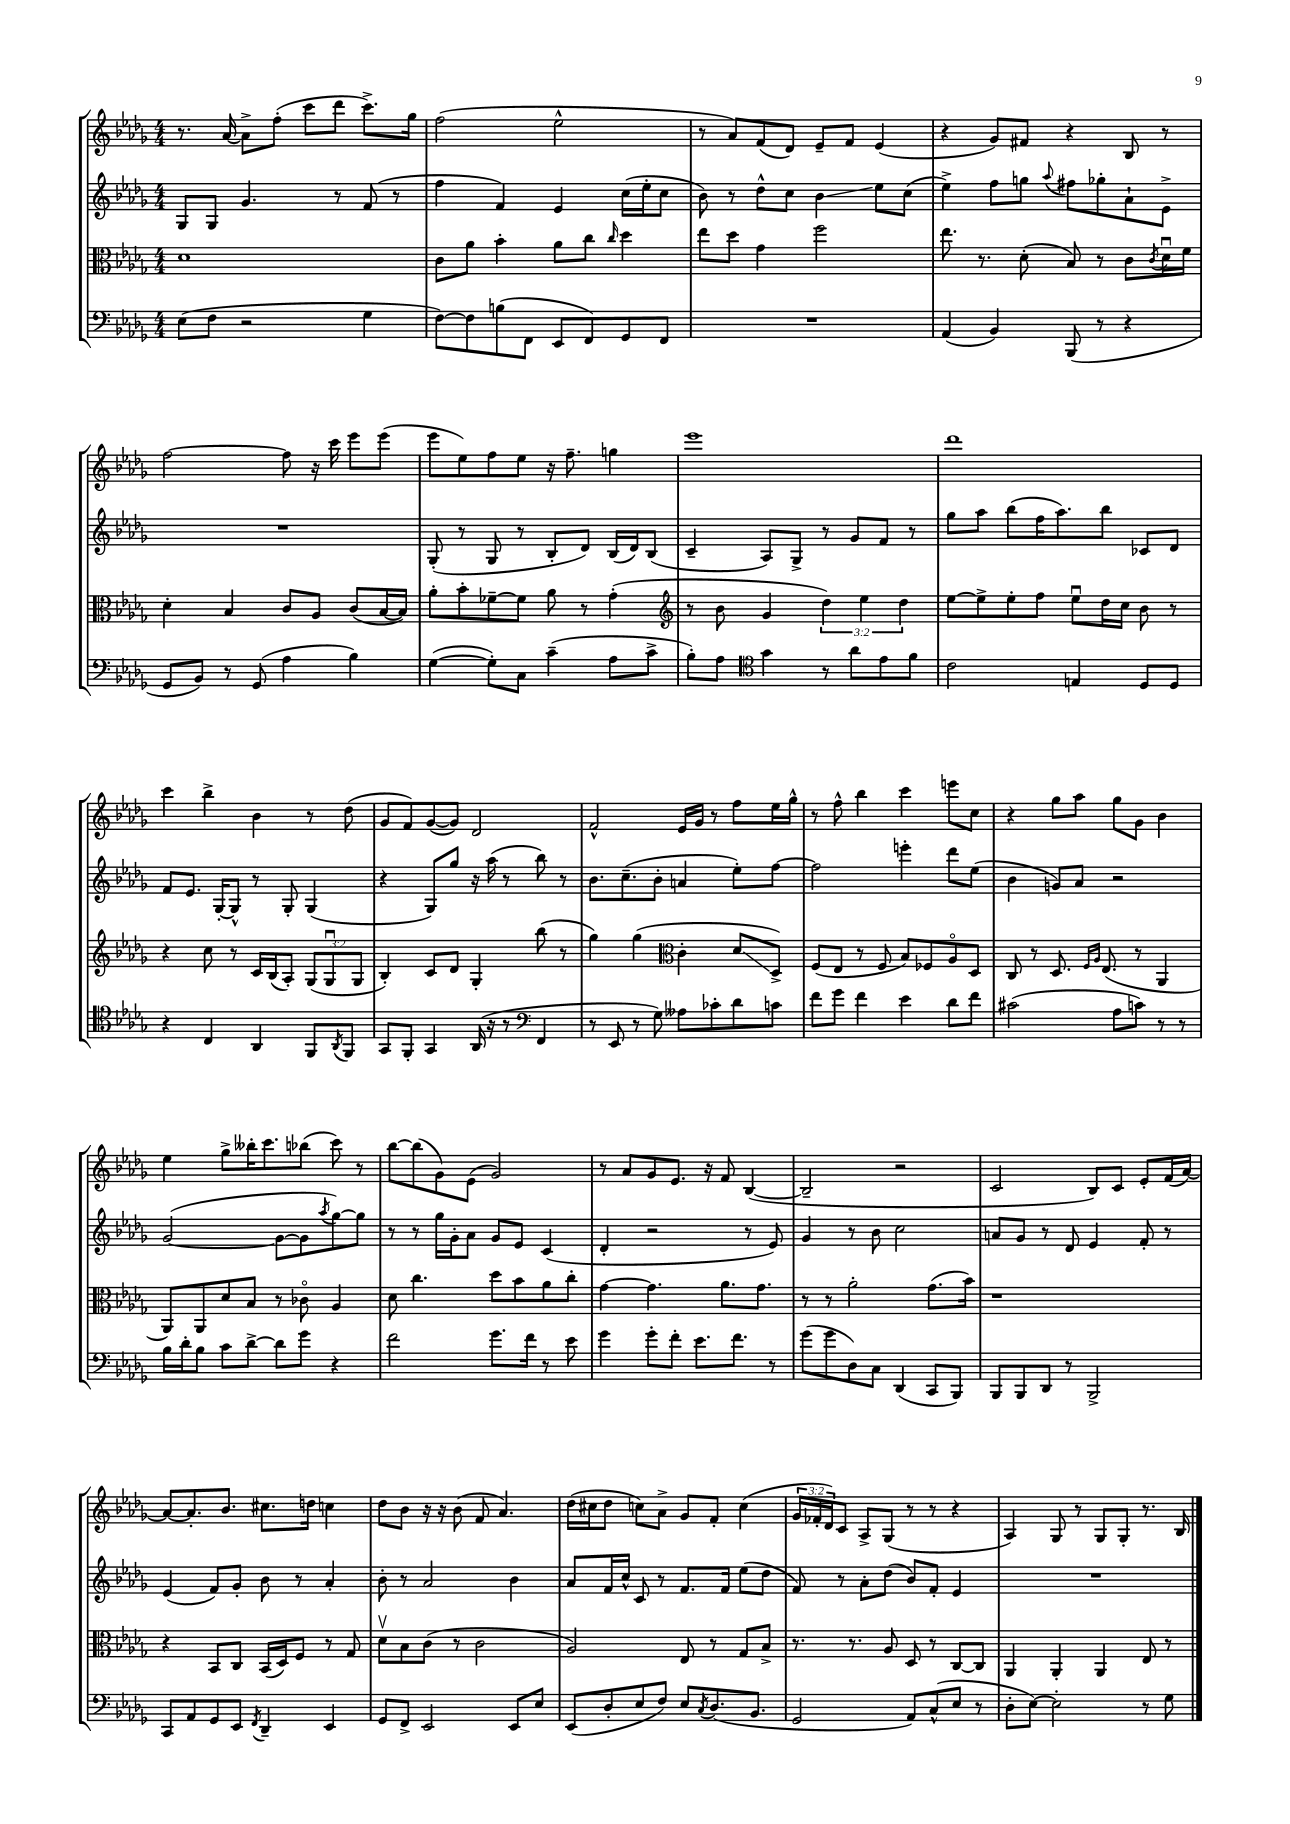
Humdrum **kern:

**kern	**kern	**kern	**kern
*staff4	*staff3	*staff2	*staff1
*clefF4	*clefC3	*clefG2	*clefG2
*k[b-e-a-d-g-]	*k[b-e-a-d-g-]	*k[b-e-a-d-g-]	*k[b-e-a-d-g-]
*M4/4	*M4/4	*M4/4	*M4/4
(8E-\L	1d-	8G-/L	8.r
8F\J	.	8G-/J	.
.	.	.	[16a-/
2r	.	4.g-/	8a-^\]L
.	.	.	(8ff'\J
.	.	.	8ccc\L
.	.	8r	8ddd-\J
4G-\	.	(8f/	8.ccc^\L)
.	.	8r	.
.	.	.	16gg-\Jk
=	=	=	=
[8F\L)	8c\L	4ff\	(2ff\
8F\]	8a-\J	.	.
(8B\	4b-'\	4f/)	.
8FF\J	.	.	.
8EE-/L	8a-\L	4e-/	2ee-^^\
8FF/)	8cc\J	.	.
.	16qqcc/	.	.
8GG-/	4dd-\	(16cc\LL	.
.	.	16ee-'\J	.
8FF/J	.	8cc\J	.
=	=	=	=
1r	8ee-\L	8b-\)	8r
.	8dd-\J	8r	8a-/L)
.	4g-\	8dd-^^\L	(8f/
.	.	8cc\J	8d-/J)
.	2ff\	4b-\	8e-~/L
.	.	.	8f/J
.	.	8ee-\L	(4e-/
.	.	(8cc\J	.
=	=	=	=
(4AA-/	8.ee-\	4ee-^\)	4r
.	8.r	.	.
4BB-/)	.	8ff\L	8g-/L)
.	(8d-'\	8gg\J	8f#/J
.	.	8qqaa-/	.
(8BBB-/	8B-/)	8ff#\L	4r
8r	8r	8gg-'\	.
4r	8c\L	8a-`\	8B-/
.	8qc/	.	.
.	16d-u\L	8e-^\J	8r
.	16f\JJ	.	.
=	=	=	=
8GG-/L	4d-'\	1r	[2ff\
8BB-/J)	.	.	.
8r	4B-/	.	.
(8GG-/	.	.	.
4A-\	8c/L	.	8ff\]
.	8A-/J	.	16r
.	.	.	16ccc\
4B-\)	(8c/L	.	8eee-\L
.	[16B-/L	.	(8eee-\J
.	16B-/]JJ)	.	.
=	=	=	=
([4G-\	8a-'\L	(8G-'/	8eee-\L
.	8b-'\	8r	8ee-\)
8G-'\]L)	[8f-~\	8G-/	8ff\
8C\J	8f-\]J	8r	8ee-\J
(4c~\	8a-\	8B-'/L	16r
.	.	.	8.ff~\
.	8r	8d-/J)	.
8A-\L	(4g-'\	(16B-/LL	4gg\
.	.	16d-/J)	.
8c^\J	.	(8B-/J	.
=	=	=	=
*	*clefG2	*	*
8B-'\L)	8r	4c~/	1eee-
8A-\J	8b-\	.	.
*clefC4	*	*	*
4g-\	4g-/	8A-/L)	.
.	.	8G-^/J	.
8r	6dd-\)	8r	.
8a-\L	.	8g-/L	.
.	6ee-\	.	.
8e-\	.	8f/J	.
.	6dd-\	.	.
8f\J	.	8r	.
=	=	=	=
2c\	[8ee-\L	8gg-\L	1ddd-
.	8ee-^\]	8aa-\J	.
.	8ee-'\	(8bb-\L	.
.	8ff\J	16ff\K	.
.	.	8.aa-\)	.
4E/	8ee-u\L	.	.
.	16dd-\L	8bb-\J	.
.	16cc\JJ	.	.
8D-/L	8b-\	8c-/L	.
8D-/J	8r	8d-/J	.
=	=	=	=
4r	4r	8f/L	4ccc\
.	.	8.e-/J	.
4C/	8cc\	.	4bb-^\
.	.	[16G-'/LK	.
.	8r	8G-^^/]J	.
4AA-/	16c/LL	8r	4b-\
.	(16B-/J	.	.
.	8A-'/J)	8G-'/	.
8FF/L	(12G-/L	(4G-/	8r
.	12G-u/	.	.
8qAA-/	.	.	.
8FF/J	.	.	(8dd-\
.	12G-/J	.	.
=	=	=	=
8GG-/L	4B-'/)	4r	8g-/L
8FF'/J	.	.	8f/)
4GG-/	8c/L	8G-/L)	([8g-/
.	8d-/J	8gg-/J	8g-/]J)
(16AA-/	4G-'/	16r	2d-/
16r	.	(16aa-\	.
8r	.	8r	.
*clefF4	*	*	*
4FF/	(8bb-\	8bb-\)	.
.	8r	8r	.
=	=	=	=
8r	4gg-\)	8.b-\L	2f^^/
8EE-/	.	.	.
.	.	(8.cc~\	.
8r	(4gg-\	.	.
8G-\)	.	8b-'\J	.
*	*clefC3	*	*
8A--\L	4c'\	4a/	16e-/LL
.	.	.	16g-/JJ
8c-'\	.	.	8r
8d-\	8d-/L	8ee-'\L)	8ff\L
8c\J	8D-^/J)	[8ff\J	16ee-\L
.	.	.	16gg-^^\JJ
=	=	=	=
8f\L	(8F/L	2ff\]	8r
8g-\J	8E-/J	.	8ff^^\
4f\	8r	.	4bb-\
.	8F/	.	.
4e-\	8B-/L)	4eee'\	4ccc\
.	8F-/	.	.
8d-\L	8A-o/	8ddd-\L	8eee\L
8f\J	8D-/J	(8ee-\J	8cc\J
=	=	=	=
(2c#\	8C/	4b-\	4r
.	8r	.	.
.	8.D-/	8g/L)	8gg-\L
.	.	8a-/J	8aa-\J
.	16qqF/LL	.	.
.	16qqA-/JJ	.	.
.	(8.E-/	.	.
8A-\L	.	2r	8gg-\L
8c\J)	8r	.	8g-\J
8r	4AA-/	.	4b-\
8r	.	.	.
=	=	=	=
16B-\LL	8AA-/L)	([2g-/	4ee-\
16d-'\J	.	.	.
8B-\J	8AA-/	.	.
8c\L	8d-/	.	8gg-^\L
[8d-^\J	8B-/J	.	16bb--'\K
.	.	.	8.ccc\
8d-\]L	8r	8g-\_L	.
8g-\J	8c-o\	8g-\]	(8bb-\J
.	.	8qaa-/	.
4r	4A-/	[8gg-\)	8ccc\)
.	.	8gg-\]J	8r
=	=	=	=
2f\	8d-\	8r	[8bb-\L
.	4.cc\	8r	(8bb-\]
.	.	16gg-\LL	8g-\)
.	.	16g-'\J	.
.	.	8a-\J	(8e-\J
8.g-\L	8dd-\L	8g-/L	2g-/)
.	8b-\	8e-/J	.
16f\Jk	.	.	.
8r	8a-\	(4c/	.
8e-\	8cc'\J	.	.
=	=	=	=
4g-\	[4g-\	4d-'/	8r
.	.	.	8a-/L
8g-'\L	4.g-\]	2r	8g-/
8f'\J	.	.	8.e-/J
8.e-\L	.	.	.
.	.	.	16r
.	8.a-\L	.	8f/
8.f\J	.	.	.
.	.	8r	([4B-/
.	8.g-\J	.	.
8r	.	8e-/)	.
=	=	=	=
(8g-\L	8r	4g-/	2B-~/]
8g-\	8r	.	.
8D-\)	2a-'\	8r	.
8C\J	.	8b-\	.
(4DD-/	.	2cc\	2r
8CC/L	(8.g-\L	.	.
8BBB-/J)	.	.	.
.	16b-\Jk)	.	.
=	=	=	=
8BBB-/L	1r	8a/L	2c/
8BBB-/	.	8g-/J	.
8DD-/J	.	8r	.
8r	.	8d-/	.
2BBB-^/	.	4e-/	8B-/L)
.	.	.	8c/J
.	.	8f'/	8e-'/L
.	.	8r	(16f/L
.	.	.	[16a-/JJ)
=	=	=	=
8CC/L	4r	(4e-/	8a-/_L
8AA-/	.	.	8.a-'/]
8GG-/	8BB-/L	8f/L)	.
.	.	.	8.b-/J
8EE-/J	8C/J	8g-'/J	.
8qFF/	.	.	.
4DD-~/	(16BB-/LL	8b-\	8.cc#\L
.	16D-/J)	.	.
.	8F/J	8r	.
.	.	.	16dd\Jk
4EE-/	8r	4a-'/	4cc\
.	8G-/	.	.
=	=	=	=
8GG-/L	8d-v\L	8b-'\	8dd-\L
8FF^/J	8B-\	8r	8b-\J
2EE-/	(8c\J	2a-/	16r
.	.	.	16r
.	8r	.	(8b-\
.	2c\	.	8f/
.	.	.	4.a-/)
8EE-/L	.	4b-\	.
8E-/J	.	.	.
=	=	=	=
(8EE-/L	2A-/)	8a-/L	(16dd-\LL
.	.	.	16cc#\J
8D-'/	.	16f/L	8dd-\J
.	.	16cc^^/JJ	.
8E-/	.	8c/	8cc\L)
8F/J)	.	8r	8a-^\J
8E-/L	8E-/	8.f/L	8g-/L
8qC/	.	.	.
(8.D-/	8r	.	8f'/J
.	.	16f/Jk	.
.	8G-/L	(8ee-\L	(4cc\
8.BB-/J	.	.	.
.	8B-^/J	8dd-\J	.
=	=	=	=
2GG-/	8.r	8f/)	24g-/LL
.	.	.	24f-'/
.	.	.	24d-/J)
.	.	8r	8c/J
.	8.r	.	.
.	.	8a-'\L	8A-^/L
.	8A-/	(8dd-\J	(8G-/J
8AA-/L)	8D-/	8b-/L)	8r
(8C^^/	8r	8f'/J	8r
8E-/J	[8C/L	4e-/	4r
8r	8C/]J	.	.
=	=	=	=
8D-'\L	4AA-/	1r	4A-/)
[8E-\J)	.	.	.
2E-'\]	4AA-'/	.	8G-/
.	.	.	8r
.	4AA-/	.	8G-/L
.	.	.	8G-'/J
8r	8E-/	.	8.r
8G-\	8r	.	.
.	.	.	16B-/
==	==	==	==
*-	*-	*-	*-
